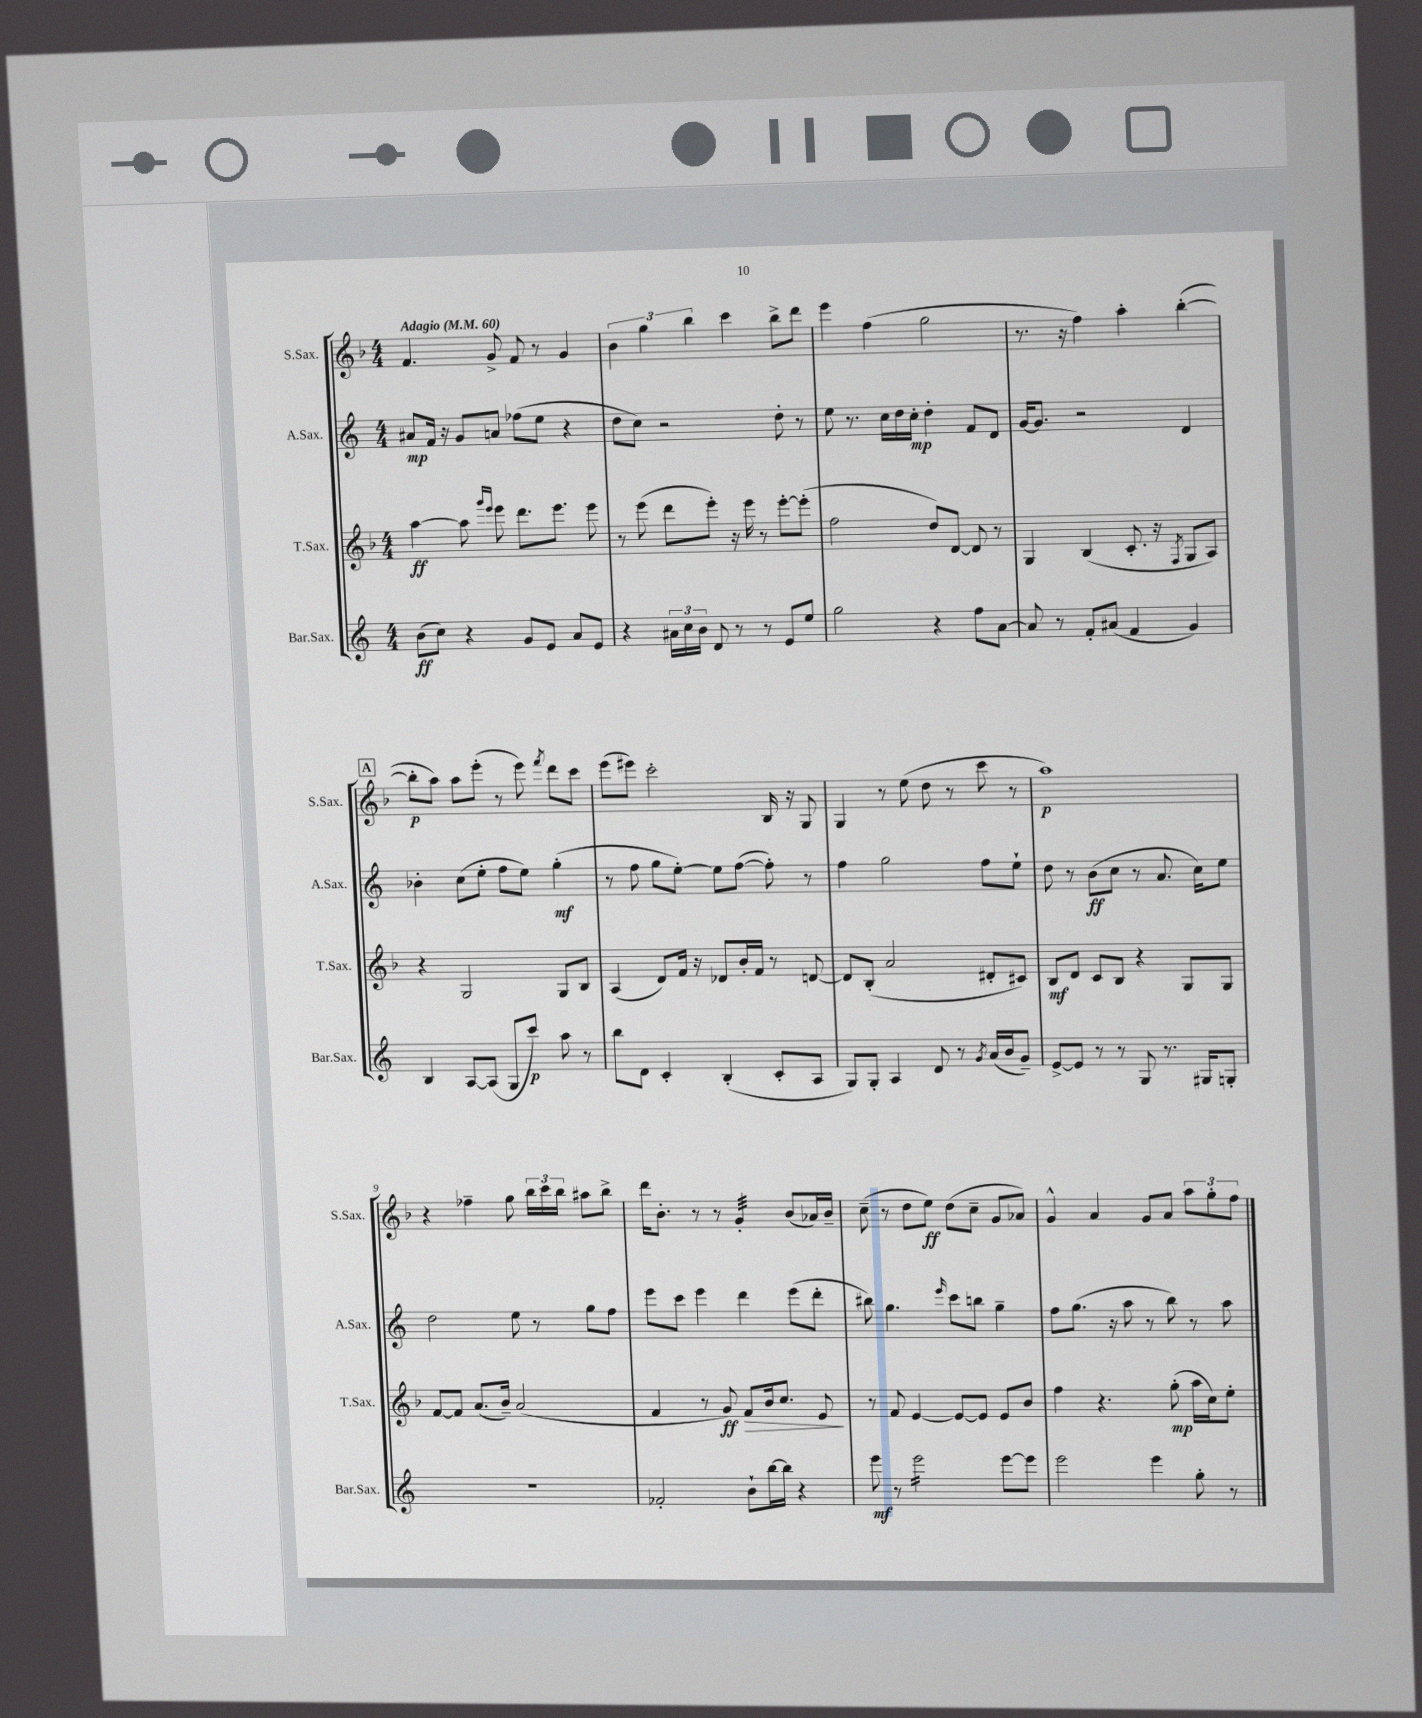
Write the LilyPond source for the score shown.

<<
\new StaffGroup <<
\new Staff = "s0" \with { instrumentName = "S.Sax." shortInstrumentName = "S.Sax." } {
    \clef treble \key f \major \numericTimeSignature \time 4/4 \tempo "Adagio" 4 = 60
    \autoBeamOff f'4. g'8-> f'8 r8 g'4 |
    \tuplet 3/2 { bes'4 g''4 bes''4 } c'''4 bes''8[-> d'''8] |
    e'''4 f''4( g''2 |
    r8. r16 f''4) a''4-. bes''4~-.( |
    \mark \markup { \box "A" } bes''8[-.\p a''8]) a''8[ e'''8]-.( r8 e'''8) \acciaccatura { f'''8 } d'''8[ c'''8] |
    e'''8[( eis'''8]) c'''2-. bes16 r16 g8 |
    g4 r8 e''8( d''8 r8 c'''8 r8 |
    a''1\p) |
    r4 fes''4-- g''8 \tuplet 3/2 { bes''16[ c'''16 bes''16] } ais''8[ bes''8]-> |
    d'''16[ bes'8.]-. r8 r8 g'4:32-. bes'8[( aes'16) bes'16]-- |
    c''8--( r8 d''8[ e''8]\ff) d''8[( c''8]-- g'8[ aes'8]) |
    g'4-^ a'4 g'8[ a'8] \tuplet 3/2 { a''8[ g''8-. f''8] } \bar "|." |
}
\new Staff = "s1" \with { instrumentName = "A.Sax." shortInstrumentName = "A.Sax." } {
    \clef treble \key c \major \numericTimeSignature \time 4/4
    \autoBeamOff ais'8[\mp f'16] r16 g'8[ a'8] fes''8[( e''8] r4 |
    d''8[ c''8]) r2 d''8-. r8 |
    e''8 r8. c''16[ d''16 c''16]-.\mp d''4-. f'8[ d'8] |
    g'16[~ g'8.] r2 d'4 |
    \mark \markup { \box "A" } bes'4-. c''8[( e''8]-. f''8[ e''8]) g''4-.\mf( |
    r8 f''8 g''8[ e''8]~-.) e''8[ f''8]~( f''8-.) r8 |
    f''4 g''2 f''8[ e''8]-! |
    d''8 r8 b'8[\ff( c''8] r8 a'8. c''16[) e''8] |
    d''2 e''8 r8 g''8[ f''8] |
    e'''8[ c'''8] e'''4 d'''4 e'''8[( d'''8]-. |
    bis''8) g''4. \grace { e'''16 } c'''8[ b''8] g''4-- |
    f''8[ g''8.]( r16 a''8 r8 b''8) r8 a''8 \bar "|." |
}
\new Staff = "s2" \with { instrumentName = "T.Sax." shortInstrumentName = "T.Sax." } {
    \clef treble \key f \major \numericTimeSignature \time 4/4
    \autoBeamOff a''4~\ff a''8 \grace { g'''16[ e'''16] } e'''8 d'''8.[ e'''8.] e'''8 |
    r8 e'''8( d'''8[ e'''8]-.) r16 e'''16 r8 e'''8[~-. e'''8]-.( |
    f''2 d''8[) d'8]~ d'8 r8 |
    g4 bes4( c'8.-. r16 \acciaccatura { f8 } g8[ a8]) |
    \mark \markup { \box "A" } r4 g2 g8[ bes8] |
    a4( d'8[) f'16] r16 des'8[ bes'16-. f'16] r8 d'8~ |
    d'8[ bes8]-.( a'2 dis'8[-. cis'8]) |
    bes8[\mf d'8] c'8[ bes8] r4 g8[ g8] |
    f'8[~ f'8] a'8.[( bes'16]--) a'2( |
    f'4 r8 g'8\ff) f'8[\> bes'16 c''8.] e'8\! |
    r8 f'8 e'4~ e'8[~ e'8] e'8[ bes'8] |
    f''4 r4. g''8-.\mp( a''16[ c''16) e''8]-. \bar "|." |
}
\new Staff = "s3" \with { instrumentName = "Bar.Sax." shortInstrumentName = "Bar.Sax." } {
    \clef treble \key c \major \numericTimeSignature \time 4/4
    \autoBeamOff b'8[\ff( c''8]) r4 g'8[ e'8] a'8[ e'8] |
    r4 \tuplet 3/2 { ais'16[ c''16 b'16] } d'8 r8 r8 e'8[ e''8] |
    g''2 r4 f''8[ a'8]~ |
    a'8 r8 f'8[-. ais'8]( f'4 g'4) |
    \mark \markup { \box "A" } b4 a8[~ a8]( g8[ c'''8]\p) a''8 r8 |
    b''8[ d'8] c'4-. b4-.( c'8[-. a8] |
    g8[) g8]-. a4 d'8 r8 \acciaccatura { g'8 } a'16[( b'16 g'8]--) |
    e'8[~-> e'8] r8 r8 g8 r8. gis16[ g8]-. |
    R1 |
    fes'2-. b'8[-! b''16~ b''16] r4 |
    e'''8\mf r8 e'''2:16 e'''8[~ e'''8] |
    e'''2 e'''4 g''8-. r8 \bar "|." |
}
>>
>>
